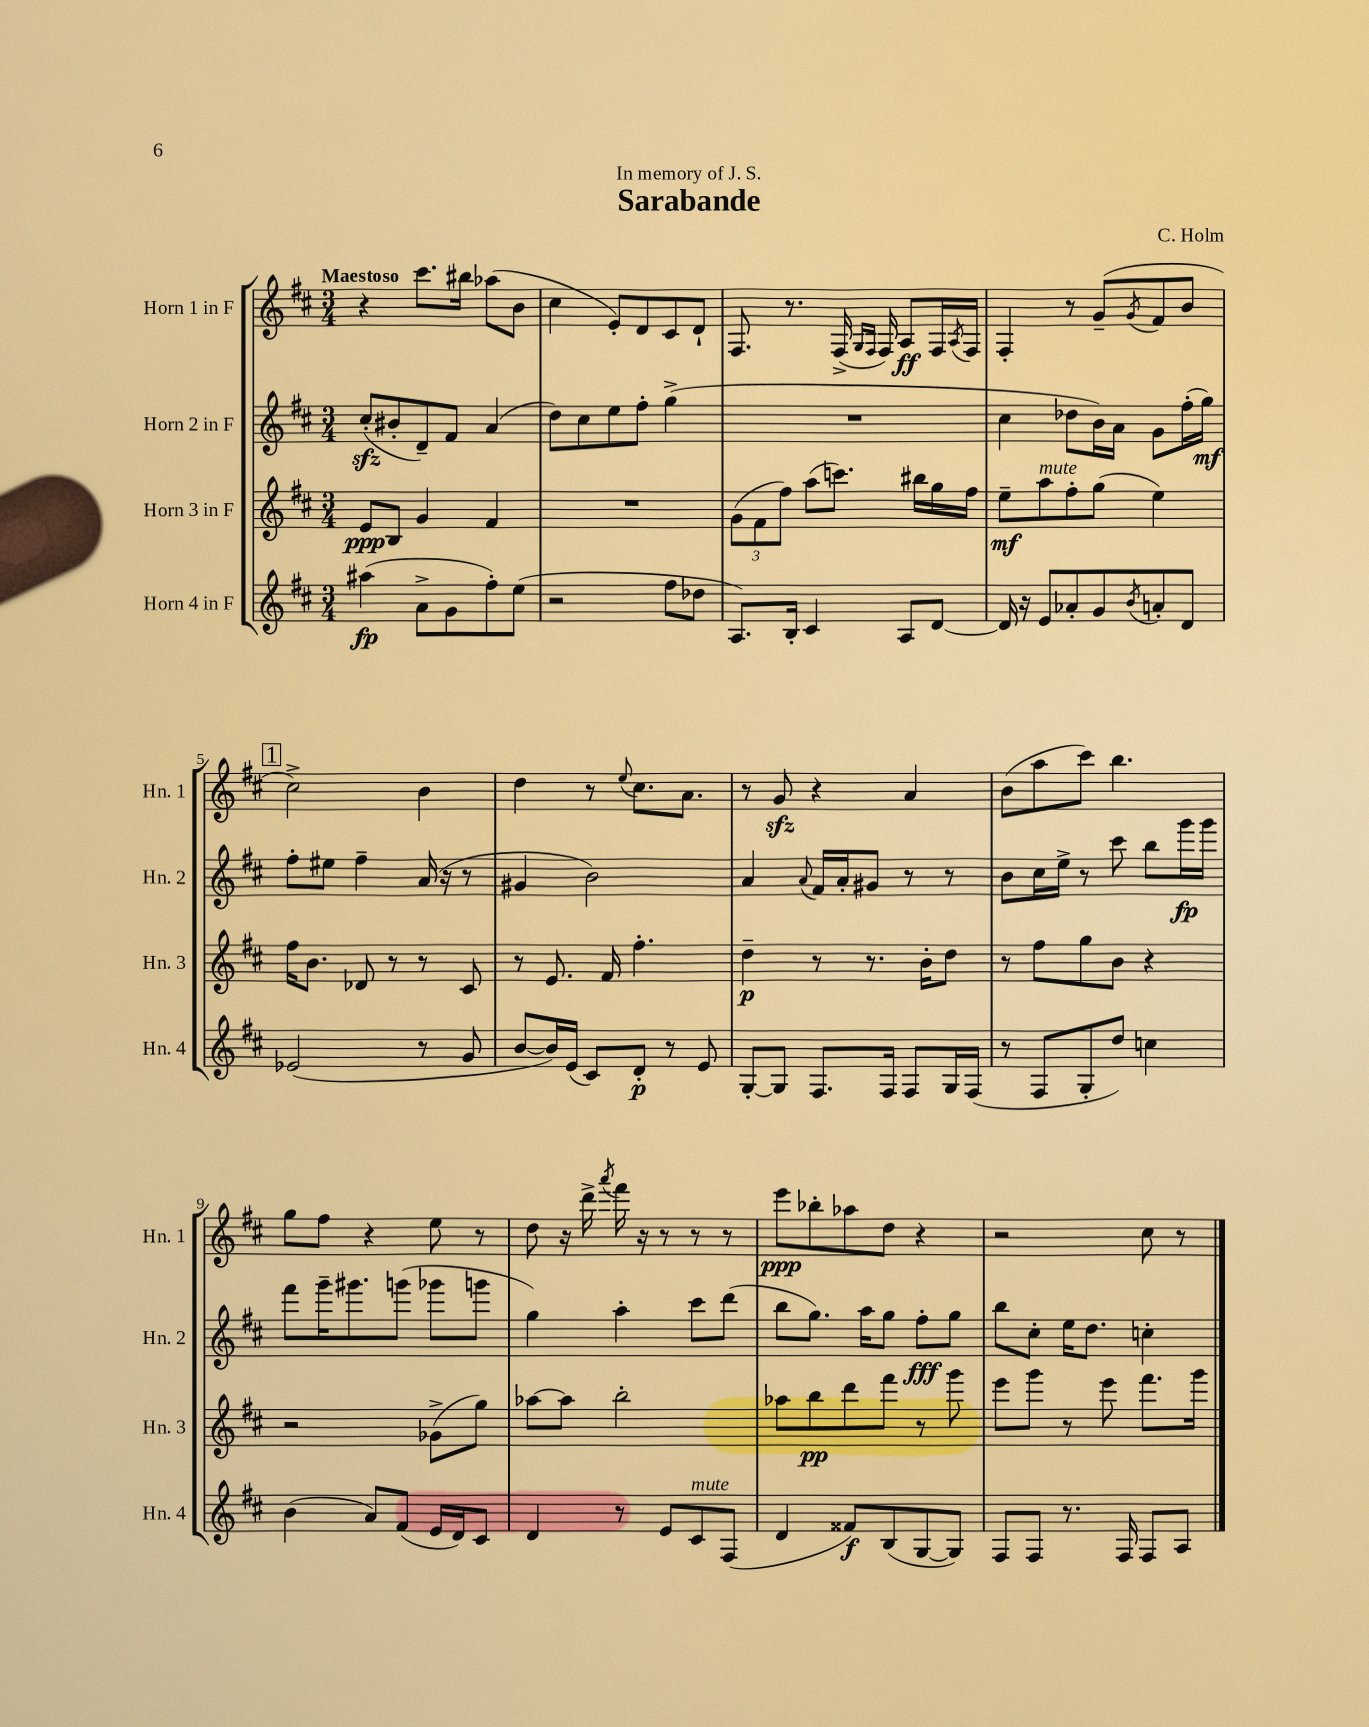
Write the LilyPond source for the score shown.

\header { title = "Sarabande" composer = "C. Holm" dedication = "In memory of J. S." }
<<
\new StaffGroup <<
\new Staff = "s0" \with { instrumentName = "Horn 1 in F" shortInstrumentName = "Hn. 1" } {
    \clef treble \key d \major \numericTimeSignature \time 3/4 \tempo "Maestoso"
    r4 cis'''8. bis''16 aes''8( b'8 |
    cis''4 e'8-.) d'8 cis'8 d'8-! |
    fis8. r8. fis16->( \grace { g16 fis16 } fis16) a8\ff fis16 \acciaccatura { a8 } fis16 |
    fis4-. r8 g'8--( \acciaccatura { g'8 } fis'8 b'8 |
    \mark \markup { \box "1" } cis''2->) b'4 |
    d''4 r8 \appoggiatura { e''8 } cis''8. a'8. |
    r8 g'8\sfz r4 a'4 |
    b'8( a''8 cis'''8) b''4. |
    g''8 fis''8 r4 e''8 r8 |
    d''8 r16 d'''16-> \acciaccatura { a'''8 } fis'''16 r16 r8 r8 r8 |
    e'''8\ppp bes''8-. aes''8 d''8 r4 |
    r2 cis''8 r8 \bar "|." |
}
\new Staff = "s1" \with { instrumentName = "Horn 2 in F" shortInstrumentName = "Hn. 2" } {
    \clef treble \key d \major \numericTimeSignature \time 3/4
    cis''8-.\sfz( bis'8-. d'8--) fis'8 a'4( |
    d''8) cis''8 e''8 fis''8-. g''4->( |
    R2. |
    cis''4 des''8 b'16) a'16 g'8 fis''16-.( g''16\mf) |
    \mark \markup { \box "1" } fis''8-. eis''8 fis''4-- a'16( r16 r8 |
    gis'4 b'2) |
    a'4 \appoggiatura { a'8 } fis'16 a'16-. gis'8 r8 r8 |
    b'8 cis''16 e''16-> r8 cis'''8 b''8 g'''16\fp g'''16 |
    fis'''8 g'''16-- gis'''8. g'''8( ges'''8 g'''8 |
    g''4) a''4-. cis'''8 d'''8( |
    b''8 g''8.) a''16 g''8 fis''8-.\fff g''8 |
    b''8 cis''8-. e''16 d''8. c''4-. \bar "|." |
}
\new Staff = "s2" \with { instrumentName = "Horn 3 in F" shortInstrumentName = "Hn. 3" } {
    \clef treble \key d \major \numericTimeSignature \time 3/4
    e'8\ppp b8 g'4 fis'4 |
    R2. |
    \tuplet 3/2 { g'8( fis'8 fis''8) } a''8( c'''8.) bis''16 g''16 fis''16 |
    e''8--\mf a''8^\markup { \italic "mute" } fis''8-. g''8( e''4) |
    \mark \markup { \box "1" } fis''16 b'8. des'8 r8 r8 cis'8 |
    r8 e'8. fis'16 fis''4.-. |
    d''4--\p r8 r8. b'16-. d''8 |
    r8 fis''8 g''8 b'8 r4 |
    r2 ges'8->( g''8) |
    aes''8~ aes''8 b''2-. |
    aes''8 b''8\pp d'''8 fis'''8 r8 g'''8 |
    e'''8 g'''8 r8 e'''8 fis'''8. g'''16 \bar "|." |
}
\new Staff = "s3" \with { instrumentName = "Horn 4 in F" shortInstrumentName = "Hn. 4" } {
    \clef treble \key d \major \numericTimeSignature \time 3/4
    ais''4\fp( a'8-> g'8 fis''8-.) e''8( |
    r2 fis''8 des''8 |
    a8.) b16-. cis'4 a8 d'8~ |
    d'16 r16 e'8 aes'8-. g'8 \acciaccatura { b'8 } a'8-. d'8 |
    \mark \markup { \box "1" } ees'2( r8 g'8 |
    b'8~ b'16) e'16( cis'8) d'8-.\p r8 e'8 |
    g8~-. g8 fis8. fis16 fis8 g16 fis16( |
    r8 fis8 g8-. d''8) c''4 |
    b'4( a'8) fis'8( e'16 d'16) cis'8 |
    d'4 r8 e'8 cis'8^\markup { \italic "mute" } fis8( |
    d'4 fisis'8\f) b8( g8~ g8) |
    fis8 fis8 r8. fis16 fis8 a8 \bar "|." |
}
>>
>>
